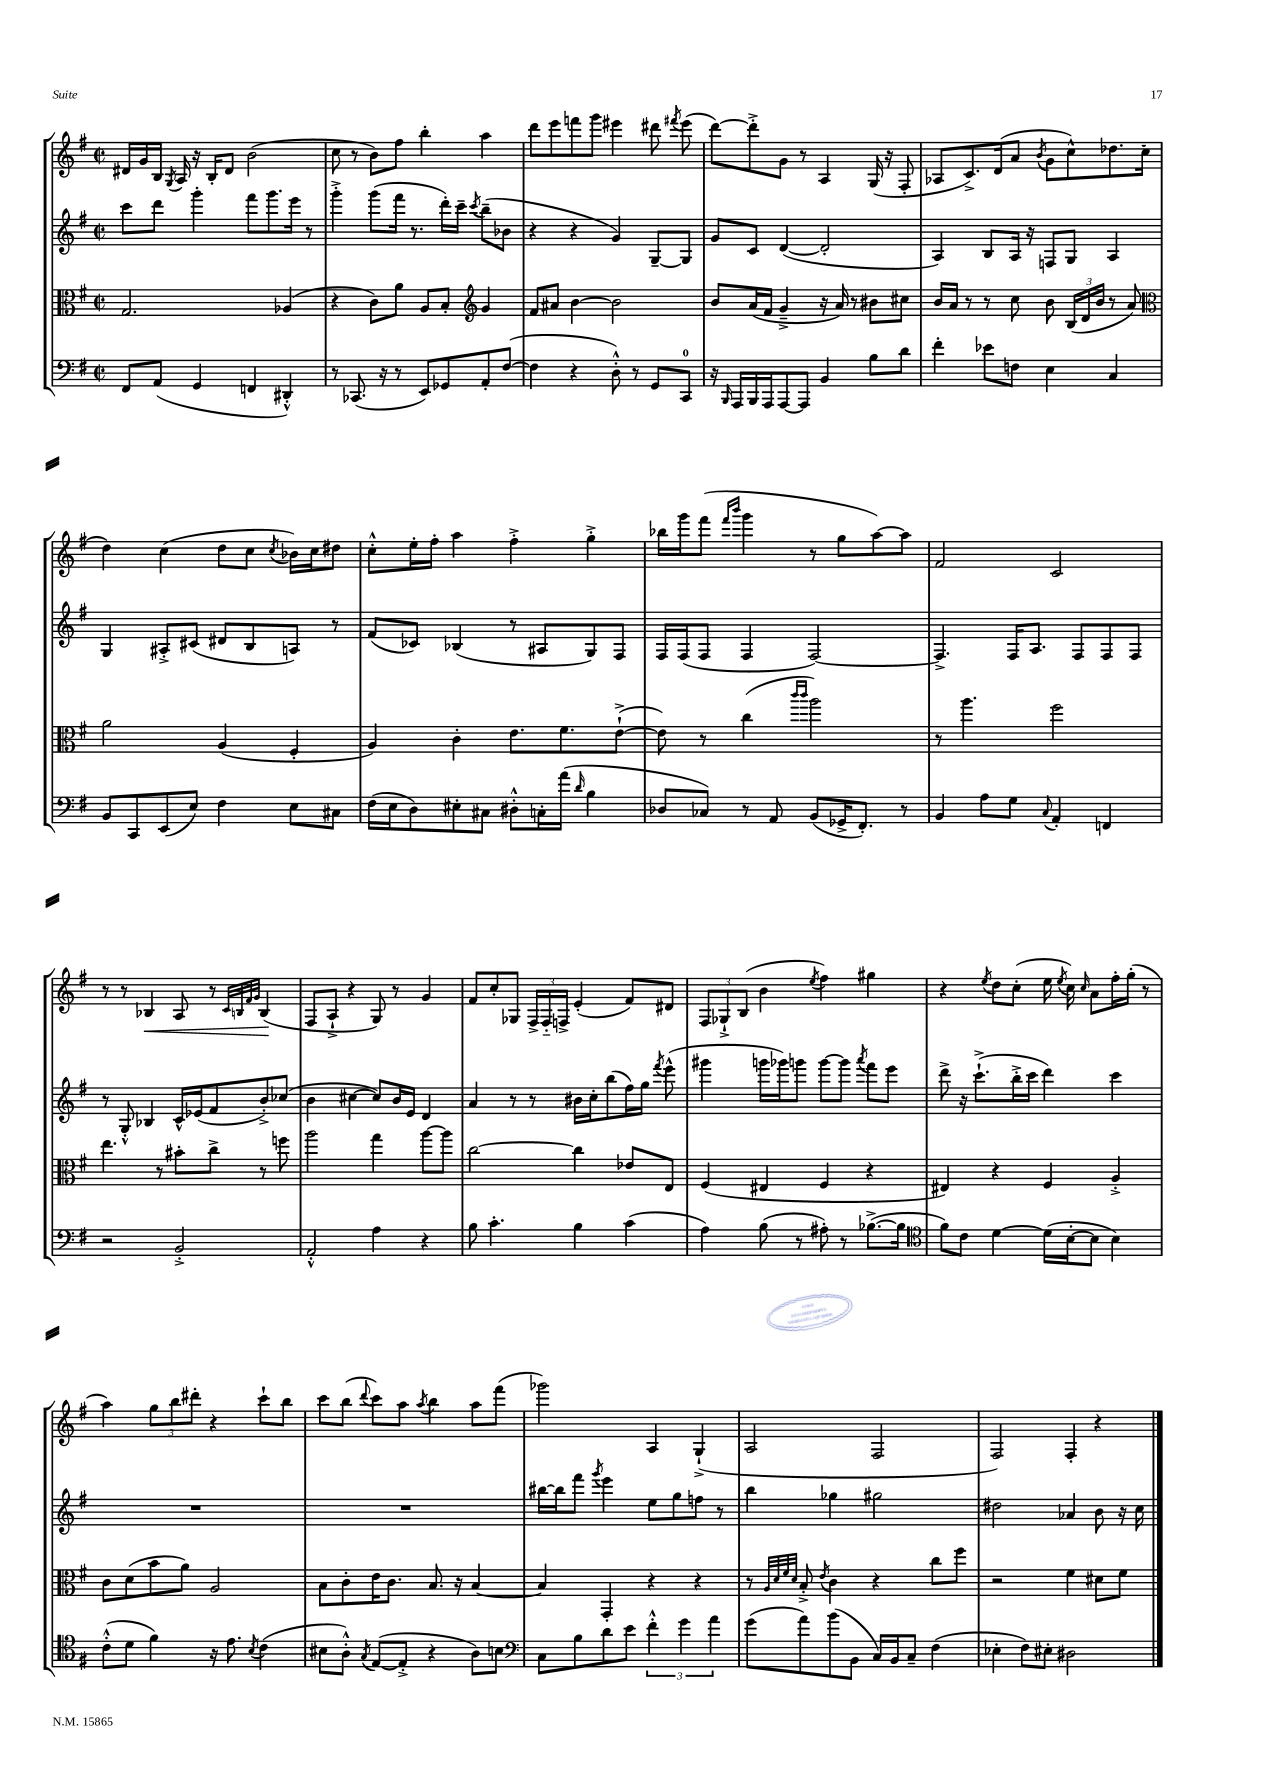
<<
\new StaffGroup <<
\new Staff = "s0" {
    \clef treble \key g \major \defaultTimeSignature \time 2/2
    \autoBeamOff dis'16[ g'16 b16] \acciaccatura { g8 } a16 r16 b16[-. dis'8] b'2( |
    c''8 r8 b'8[) fis''8] b''4-. a''4 |
    d'''8[ e'''8 f'''8 g'''8] eis'''4 dis'''8 \acciaccatura { fis'''8 } eis'''8( |
    d'''8[~) d'''8-.-> g'8] r8 a4 g16( r16 fis8-. |
    aes8[ c'8.->) d'16( a'8] \acciaccatura { b'8 } g'8[ c''8-^) des''8. c''16]( |
    d''4) c''4( d''8[ c''8] \acciaccatura { c''8 } bes'16[) c''16 dis''8] |
    c''8[-.-^ e''16-. fis''16]-. a''4 fis''4-.-> g''4-.-> |
    bes''16[ g'''16 fis'''8]( \grace { fis'''16[ b'''16] } g'''4 r8 g''8[ a''8~) a''8] |
    fis'2 c'2 |
    r8 r8 bes4\< a8 r8 \grace { c'32[ b32 fis'32 g'32] } b4\!( |
    fis8[ a8]-!-> r4 g8) r8 g'4 |
    fis'8[ c''8-. ges8] \tuplet 3/2 { fis16[-> fis16-_ f16]-> } e'4-.( fis'8[) dis'8] |
    \tuplet 3/2 { fis8[ ges8-!-> b8]( } b'4 \acciaccatura { e''8 } fis''4) gis''4 |
    r4 \acciaccatura { e''8 } d''8[ c''8]-.( e''16 \acciaccatura { e''8 } c''16) \grace { c''16 } a'8[ fis''16-. g''16]-.( r8 |
    a''4) \tuplet 3/2 { g''8[ b''8 dis'''8]-. } r4 c'''8[-! b''8] |
    c'''8[ b''8]( \appoggiatura { d'''8 } c'''8[) a''8] \acciaccatura { a''8 } b''4 a''8[ fis'''8]( |
    ges'''2) a4 g4-!->( |
    a2 fis2 |
    fis2) fis4-. r4 \bar "|." |
}
\new Staff = "s1" {
    \clef treble \key g \major \defaultTimeSignature \time 2/2
    \autoBeamOff c'''8[ d'''8] g'''4-. fis'''8[ g'''8. e'''16] r8 |
    g'''4-.-> g'''8[( fis'''16] r8. d'''16[-.) c'''16]-- \acciaccatura { c'''8 } b''8[--( bes'8] |
    r4 r4 g'4) g8[~-- g8] |
    g'8[ c'8] d'4~( d'2-. |
    a4) b8[ a16] r16 f8[ g8] a4 |
    g4 ais8[-.-> cis'8]( dis'8[ b8 a8]) r8 |
    fis'8[( ces'8]) bes4( r8 ais8[ g8) fis8] |
    fis16[ fis16( fis8] fis4 fis2~) |
    fis4.-> fis16[ a8.] fis8[ fis8 fis8] |
    r8 g8-.-^ bes4 c'16[-^ ees'16( fis'8 b'8-.->) ces''8]( |
    b'4 cis''4~ cis''8[) b'16 e'16] d'4 |
    a'4 r8 r8 bis'16[ c''16-. b''8( fis''16) g''16] \acciaccatura { fis'''8 } e'''8-^( |
    gis'''4 g'''16[ ges'''16) g'''8] g'''8[~ g'''8] \acciaccatura { a'''8 } fis'''8[ e'''8] |
    d'''8-> r16 c'''8.[-!->( b''16-.-> c'''16] d'''4) c'''4 |
    R1 |
    R1 |
    bis''16[~ bis''16 fis'''8] \acciaccatura { g'''8 } e'''4 e''8[ g''8 f''8] r8 |
    b''4 ges''4 gis''2 |
    dis''2 aes'4 b'8 r16 c''16 \bar "|." |
}
\new Staff = "s2" {
    \clef alto \key g \major \defaultTimeSignature \time 2/2
    \autoBeamOff g2. aes4( |
    r4 c'8[) a'8] a8[ b8]-. \clef treble g'4 |
    fis'8[ ais'8] b'4~ b'2 |
    b'8[ a'16( fis'16] g'4---> r16 a'16) r8 bis'8[ cis''8] |
    b'16[ a'16] r8 r8 c''8 b'8 \tuplet 3/2 { b16[( d'16 b'16] } r8 a'8) |
    \clef alto a'2 a4( fis4-. |
    a4) c'4-. e'8.[ fis'8. e'8]~-!->( |
    e'8) r8 c''4( \grace { c'''16[ c'''16] } a''2) |
    r8 a''4. fis''2 |
    e''4. r8 bis'8[-. c''8]-> r8 f''8 |
    a''2 g''4 a''8[~ a''8] |
    c''2~ c''4 ees'8[ e8] |
    fis4( eis4 fis4 r4 |
    eis4) r4 fis4 a4-.-> |
    c'8[ d'8( b'8 a'8]) a2 |
    b8[ c'8-. e'16 c'8.] b8. r16 b4~ |
    b4 g,4-. r4 r4 |
    r8 \grace { a32[ d'32 fis'32 d'32] } b8-.-> \acciaccatura { e'8 } c'4 r4 c''8[ fis''8] |
    r2 fis'4 dis'8[ fis'8] \bar "|." |
}
\new Staff = "s3" {
    \clef bass \key g \major \defaultTimeSignature \time 2/2
    \autoBeamOff fis,8[ a,8]( g,4 f,4 dis,4-.-^) |
    r8 ces,8.( r16 r8 e,8[) ges,8 a,8-. fis8]~( |
    fis4 r4 d8-.-^) r8 g,8[ c,8]-0 |
    r16 \grace { b,,16 } a,,16[ b,,16 a,,16 a,,8~ a,,8] b,4 b8[ d'8] |
    fis'4-. ees'8[ f8] e4 c4 |
    b,8[ c,8 e,8( e8]) fis4 e8[ cis8] |
    fis16[( e16 d8) eis8-. cis8] dis8[-.-^ c16-. a'16]( \grace { d'16 } b4 |
    des8[ ces8]) r8 a,8 b,8[( ges,16-> fis,8.]-.) r8 |
    b,4 a8[ g8] \appoggiatura { c8 } a,4-. f,4 |
    r2 b,2-.-> |
    a,2-.-^ a4 r4 |
    b8 c'4.-. b4 c'4( |
    a4) b8( r8 ais8-.) r8 bes8.[~->( bes16] |
    \clef tenor fis'8[) c'8] d'4~ d'16[( b16~-. b8] b4) |
    c'8[-.-^( d'8] fis'4) r16 e'8. \acciaccatura { b8 } c'4( |
    bis8[ a8]-.-^) \acciaccatura { g8 } e8[~( e8]-.-> r4 a8[) b8] |
    \clef bass c8[ b8 d'8 e'8] \tuplet 3/2 { fis'4-.-^ g'4 a'4 } |
    g'8[( a'8) b'8( b,8] c16[) b,16 c8]-- fis4( |
    ees4-. fis8[) eis8]-. dis2 \bar "|." |
}
>>
>>
\layout { \context { \Score \remove "Bar_number_engraver" } }
